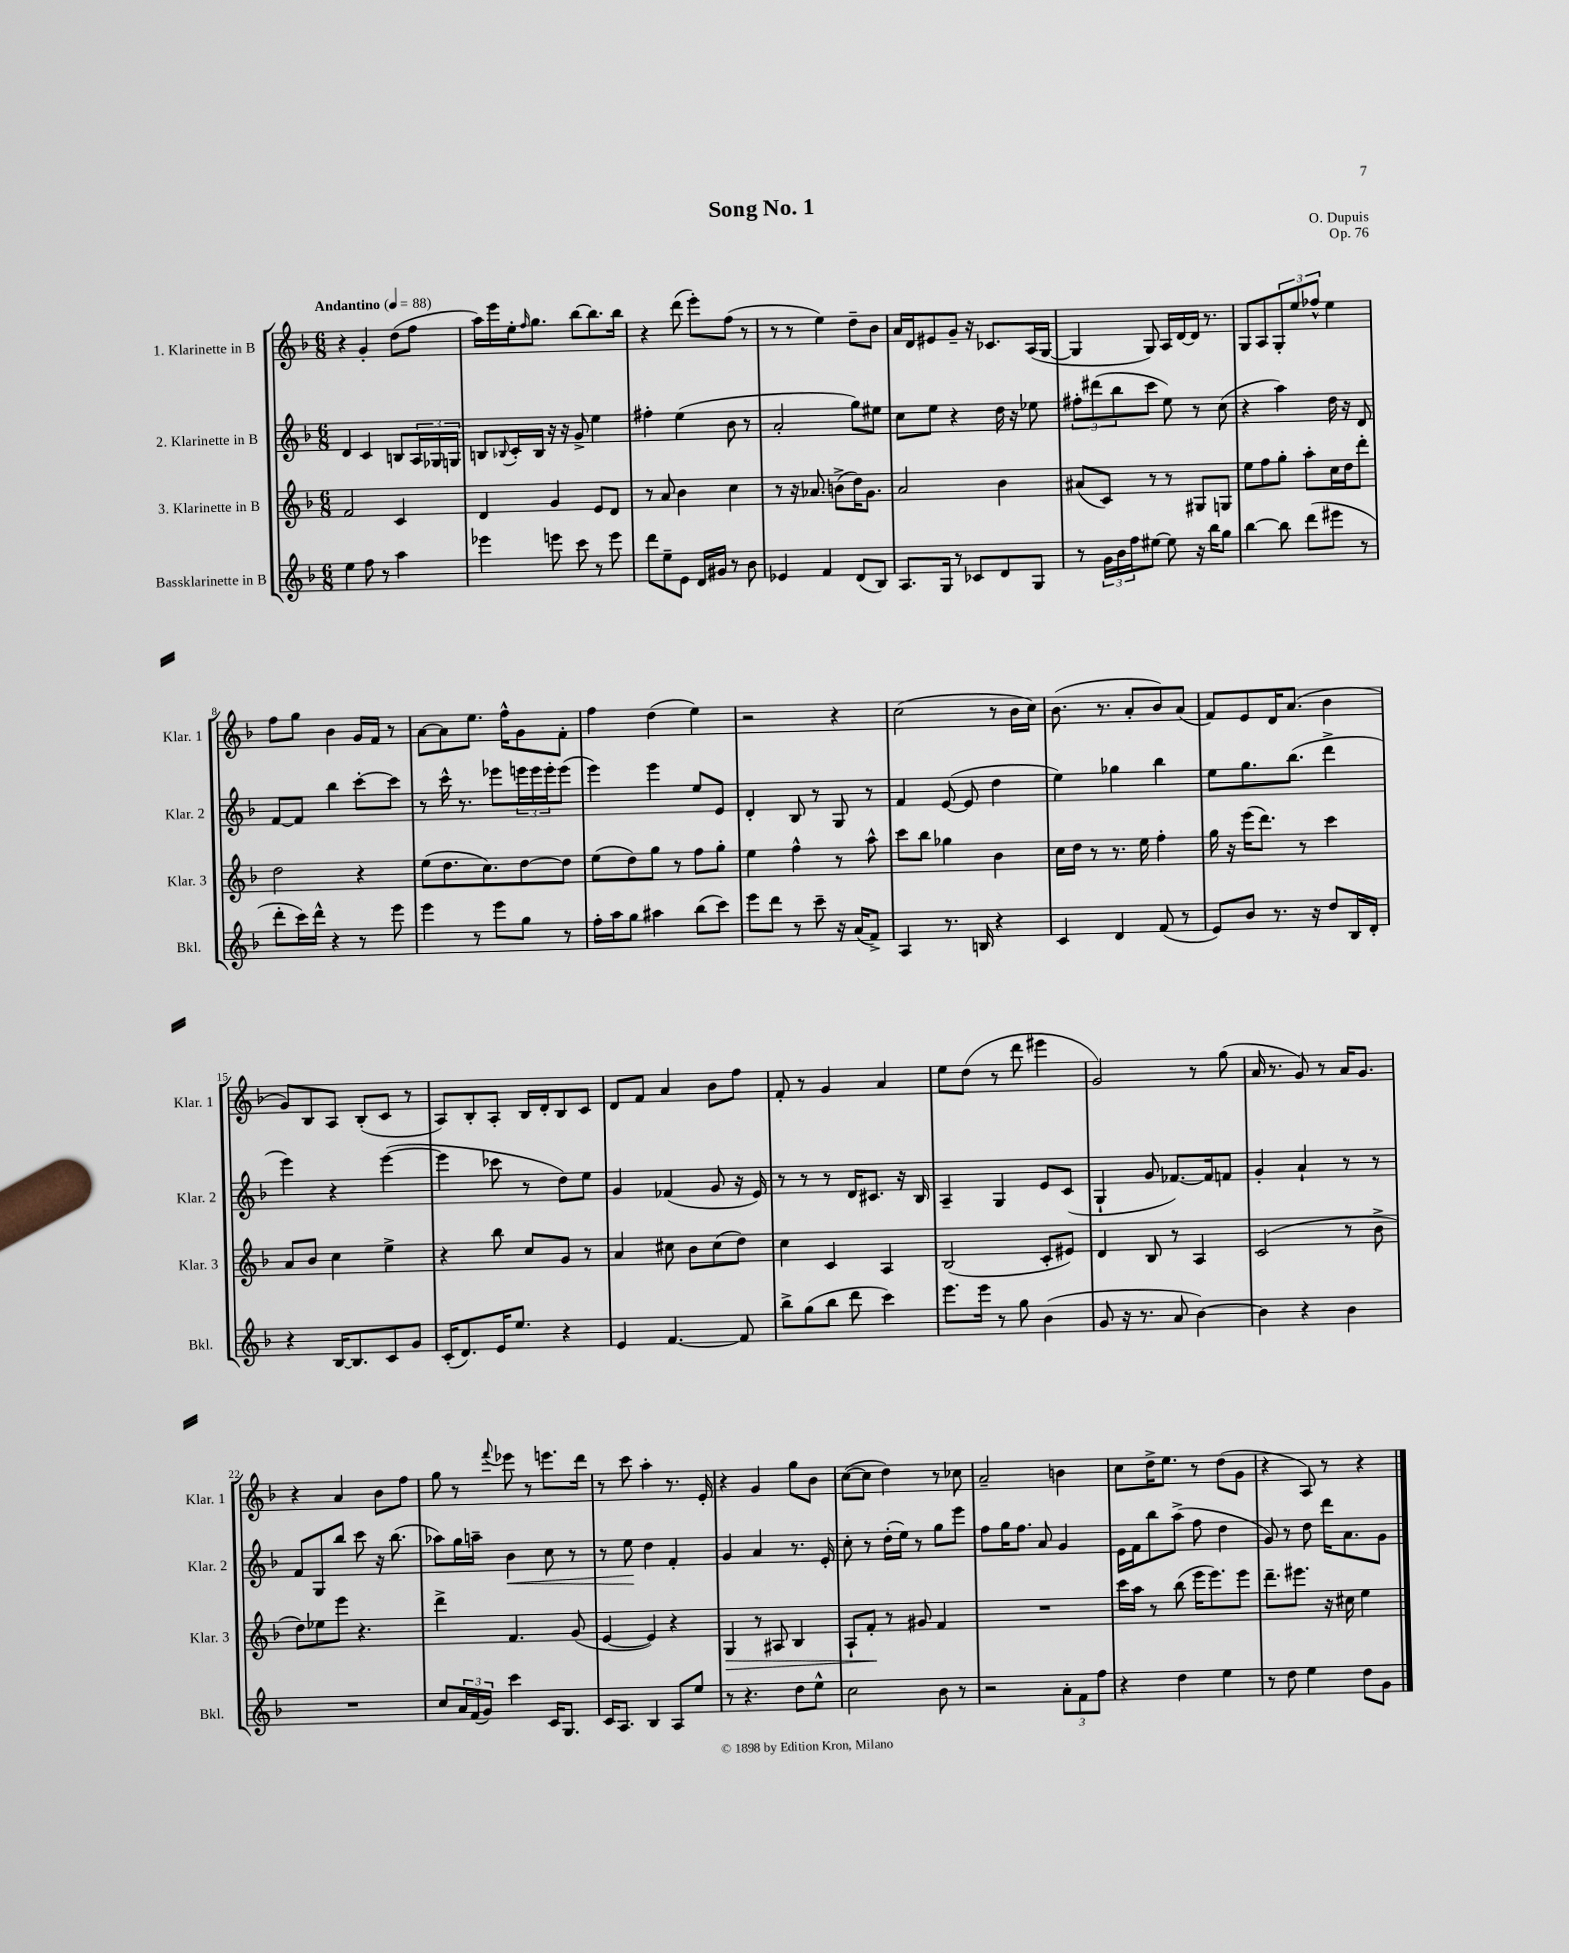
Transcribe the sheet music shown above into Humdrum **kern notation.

**kern	**kern	**kern	**kern
*staff4	*staff3	*staff2	*staff1
*clefG2	*clefG2	*clefG2	*clefG2
*k[b-]	*k[b-]	*k[b-]	*k[b-]
*M6/8	*M6/8	*M6/8	*M6/8
*MM88	*MM88	*MM88	*MM88
4ee	2f	4d	4r
8ff	.	4c	4g'
8r	.	.	.
4aa	4c	8B	(8dd
.	.	24A	8ff
.	.	24G-	.
.	.	24G	.
=	=	=	=
4eee-	4d	8B	16aa)
.	.	.	16eee
.	.	8qqB-	.
.	.	16c'	16ee'
.	.	.	16qqff
.	.	16B-	8.gg
8eee	4g	16r	.
.	.	16r	.
8ccc	.	8g^	[8bb-
8r	8e	4ee	8.bb-]
8eee	8d	.	.
.	.	.	16bb-
=	=	=	=
8ddd	8r	4ff#'	4r
8ee~	8a	.	.
8e	4b-	(4ee	(8ddd
16d	.	.	8eee')
16g#	.	.	.
8r	4cc	8b-	(8ff
8b-	.	8r	8r
=	=	=	=
4e-	8r	2a'	8r
.	16r	.	8r
.	8.a-	.	.
4f	.	.	4ee)
.	(8b^	.	.
(8d	16dd)	8gg)	8dd~
.	8.g	.	.
8B-)	.	8ee#	8b-
=	=	=	=
8.A	2a	8cc	16a
.	.	.	16d
.	.	8ee	8e#
16G	.	.	.
8r	.	4r	8g~
8c-	.	.	16r
.	.	.	8.c-
8d	4b-	16dd	.
.	.	16r	.
8G	.	8ee-	(16A
.	.	.	[16G
=	=	=	=
8r	(8a#	12ff#'	4G]
.	.	(12ddd#	.
24g	8c)	.	.
24b-	.	12bb-	.
24ff	.	.	.
[8ee#	8r	8ccc	8G)
8ee#]	8r	8ee)	16A
.	.	.	[16d
16r	8G#	8r	16d]
16bb-	.	.	8.r
8gg	8G	(8cc	.
=	=	=	=
[4bb-	8ee	4r	8G
.	8ff	.	8A
8bb-]	8gg'	4aa)	12G'
.	.	.	12ee
(8ddd	8aa'	.	.
.	.	.	12ff-^^
8eee#	16cc	16dd	4ee
.	16dd	16r	.
8r	8ddd'	8d	.
=	=	=	=
8ddd'	2dd	[8f	8ff
16ccc)	.	8f]	8gg
16ddd^^	.	.	.
4r	.	4bb-	4b-
8r	4r	[8ccc'	16g
.	.	.	16f
8eee	.	8ccc]	8r
=	=	=	=
4eee	(8ee	8r	[8a
.	8.dd	16ccc^^	8a]
.	.	8.r	.
8r	.	.	8.ee
.	8.cc)	.	.
8eee	.	8eee-	.
.	.	.	16ff^^
8gg	[8dd	24eee	8g
.	.	24eee	.
.	.	24eee'	.
8r	8dd]	(8eee	8f'
=	=	=	=
16ff'	(8ee	4eee)	4ff
16aa	.	.	.
8gg	8dd)	.	.
4aa#	8gg	4eee	(4dd
.	8r	.	.
(8bb-	8ff	8ee	4ee)
8ccc)	8gg'	8e	.
=	=	=	=
8eee	4ee	4d'	2r
8ddd	.	.	.
8r	4ff^^	8B-	.
8ccc~	.	8r	.
16r	8r	8G	4r
(16a	.	.	.
8f^)	8aa^^	8r	.
=	=	=	=
4A	8ccc	4f	(2cc
.	8bb-	.	.
8.r	4gg-	([8e	.
.	.	8e]	.
16B	.	.	.
4r	4b-	4dd	8r
.	.	.	16b-
.	.	.	16cc)
=	=	=	=
4c	16cc	4ee)	(8.b-
.	16dd	.	.
.	8r	.	.
.	.	.	8.r
4d	8.r	4gg-	.
.	.	.	8a'
.	16ee	.	.
(8f	4ff'	4bb-	8b-)
8r	.	.	(8a
=	=	=	=
8e)	16gg	8ee	8f)
.	16r	.	.
8b-	(16eee	8.gg	8e
.	8.ddd)	.	.
8.r	.	.	16d
.	.	(8.bb-	(8.a
.	8r	.	.
16r	.	.	.
8dd	4ccc	4ddd^	4b-
16B-	.	.	.
16d'	.	.	.
=	=	=	=
4r	8a	4eee)	8g)
.	8b-	.	8B-
[16B-	4cc	4r	8A
8.B-]	.	.	.
.	.	.	(8B-'
8c	4ee^	([4eee	8c
8g	.	.	8r
=	=	=	=
(16c'	4r	4eee]	8A)
8.d)	.	.	.
.	.	.	8B-'
16e	8bb-	8ccc-	8A'
8.ee	.	.	.
.	8cc	8r	16B-
.	.	.	16d'
4r	8g	8dd)	8B-
.	8r	8ee	8c
=	=	=	=
4e	4a	4g	8d
.	.	.	8f
[4.f	8cc#	(4f-	4a
.	8b-	.	.
.	(8cc#	8g	8b-
8f]	8dd)	16r	8ff
.	.	16e)	.
=	=	=	=
8bb-^	4cc	8r	8f'
(8gg	.	8r	8r
8bb-	4c	8r	4g
8ddd	.	16d	.
.	.	8.c#	.
4ccc)	4A	.	4a
.	.	16r	.
.	.	16B-	.
=	=	=	=
8.eee	(2B-	4A~	8ee
.	.	.	(8dd
16eee	.	.	.
8r	.	4G	8r
8gg	.	.	8ddd
(4b-	8c'	8e	4eee#
.	8e#)	(8c	.
=	=	=	=
8g	4d	4G`	2g)
16r	.	.	.
8.r	.	.	.
.	8B-	8g	.
8a	8r	[8.f-)	.
[4b-)	4A	.	8r
.	.	16f-]	.
.	.	8f	(8gg
=	=	=	=
4b-]	(2c	4g'	16a
.	.	.	8.r
4r	.	4a`	8g)
.	.	.	8r
4b-	8r	8r	16a
.	.	.	8.g
.	8b-^	8r	.
=	=	=	=
2.r	8dd)	8f	4r
.	8ee-	8G	.
.	8eee	8bb-	4a
.	4.r	8ccc	.
.	.	16r	8b-
.	.	(8.bb-	.
.	.	.	8ff
=	=	=	=
8cc	4ddd^	8aa-)	8gg
24a	.	16gg	8r
(24f	.	.	.
.	.	16aa~	.
24g)	.	.	.
.	.	.	8qqfff
4ccc	4.f	4b-	8eee-
.	.	.	8r
16c	.	8cc	8.eee
8.G	.	.	.
.	(8g	8r	.
.	.	.	16ddd
=	=	=	=
16c	[4e	8r	8r
8.A	.	.	.
.	.	8ee	8ccc
4B-	4e])	4dd	4aa'
8A	4r	4f'	8.r
8ee	.	.	.
.	.	.	16e'
=	=	=	=
8r	4G	4g	4r
4.r	.	.	.
.	8r	4a	4g
.	8A#	.	.
8dd	4B-	8.r	8gg
8ee^^	.	.	8b-
.	.	16e'	.
=	=	=	=
2cc	8A`	8cc'	([8cc
.	8f'	8r	8cc]
.	8r	(16dd'	4dd)
.	.	16ee)	.
.	8g#	8r	.
8b-	4f	8gg	8r
8r	.	8eee	8cc-
=	=	=	=
2r	2.r	8ff	2a~
.	.	16gg	.
.	.	8.ff	.
.	.	8a	.
12a'	.	4g	4b
12f	.	.	.
12ff	.	.	.
=	=	=	=
4r	16ccc	16e	8cc
.	16aa	16f	.
.	8r	8bb-	16dd^
.	.	.	8.ee
4dd	(8bb-	(8aa^	.
.	16eee	8ff	8r
.	8.eee)	.	.
4ee	.	4dd	(8dd
.	8eee	.	8g
=	=	=	=
8r	8.ddd~	8g)	4r
8dd	.	8r	.
.	8.eee#	.	.
4ee	.	8dd	8A)
.	16r	16ddd	8r
.	16cc#	8.a	.
8dd	4ee	.	4r
8g	.	8g	.
==	==	==	==
*-	*-	*-	*-
